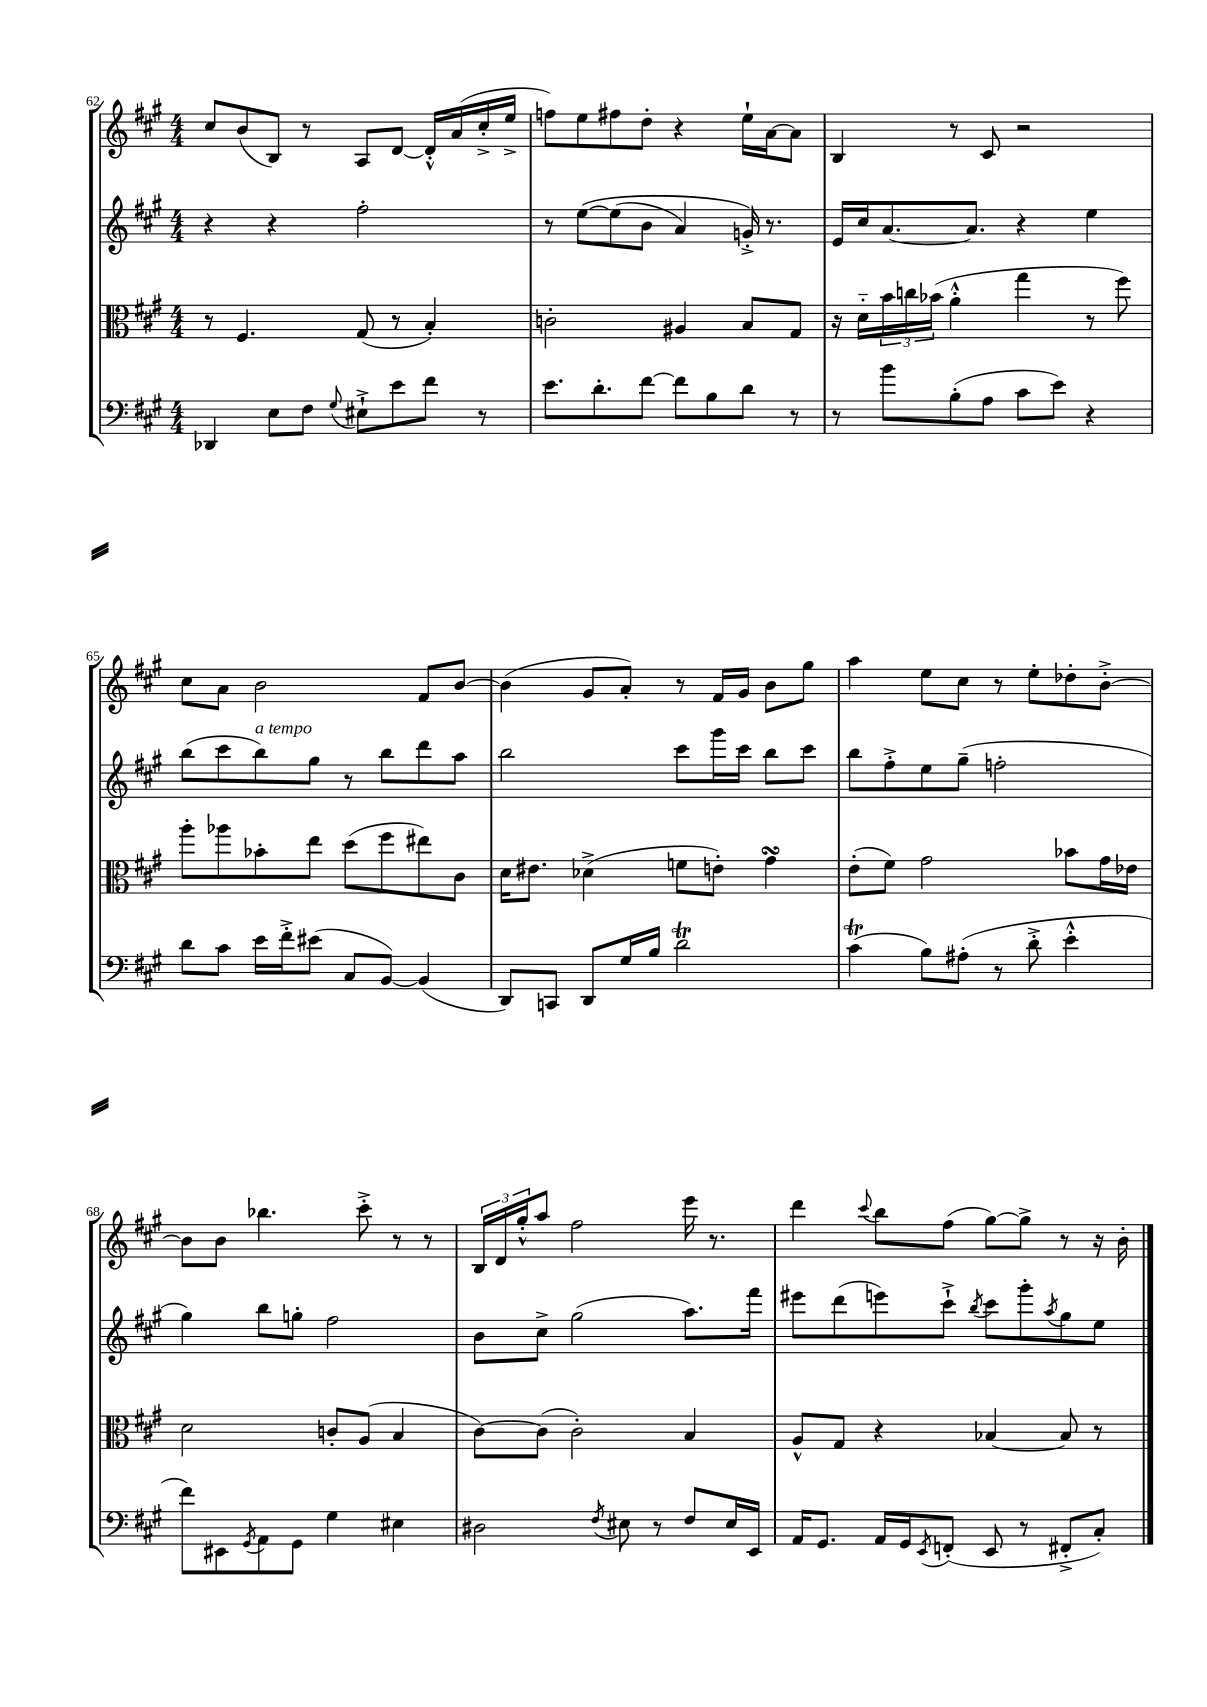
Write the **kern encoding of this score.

**kern	**kern	**kern	**kern
*part4	*part3	*part2	*part1
*staff4	*staff3	*staff2	*staff1
*clefF4	*clefC3	*clefG2	*clefG2
*k[f#c#g#]	*k[f#c#g#]	*k[f#c#g#]	*k[f#c#g#]
*M4/4	*M4/4	*M4/4	*M4/4
=62	=62	=62	=62
4DD-X/	8r	4r	8cc#/L
.	4.F#/	.	(8b/
8E\L	.	4r	8B/J)
8F#\J	.	.	8r
8qqG#/	.	.	.
8E#X`^\L	(8G#/	2ff#'\	8A/L
8e\	8r	.	[8d/J
8f#\J	4B'/)	.	16d'^^/LL]
.	.	.	(16a/
8r	.	.	16cc#'^/
.	.	.	16ee^/JJ
=63	=63	=63	=63
8.e\L	2cn'\	8r	8ffn\L)
.	.	([8ee\L	8ee\
8.d'\	.	.	.
.	.	(8ee\]	8ff#X\
[8f#\J	.	8b\J	8dd'\J
8f#\L]	4A#X/	4a/)	4r
8B\	.	.	.
8d\J	8B/L	16gn'^/)	16ee`\LL
.	.	8.r	[16a\J
8r	8G#/J	.	8a\J]
=64	=64	=64	=64
8r	16r	16e/LL	4B/
.	16d\LL	16cc#/J	.
8b\L	24b\	[8.a/	.
.	24ccn\	.	.
.	(24b-X\JJ	.	.
(8B'\	4a'^^\	.	8r
.	.	8.a/J]	.
8A\J	.	.	8c#/
8c#\L	4gg#\	4r	2r
8e\J)	.	.	.
4r	8r	4ee\	.
.	8ff#\)	.	.
!!LO:LB:g=z
=65	=65	=65	=65
8d\L	8aa'\L	(8bb\L	8cc#\L
8c#\J	8aa-X\	8ccc#\	8a\J
!	!	!LO:TX:a:i:t=a tempo	!
16e\LL	8b-X'\	8bb\)	2b\
16f#'^\J	.	.	.
(8e#X\J	8ee\J	8gg#\J	.
8C#/L	(8dd\L	8r	.
[8BB/J)	8ff#\	8bb\L	.
(4BB/]	8ee#X\)	8ddd\	8f#/L
.	8c#\J	8aa\J	[8b/J
=66	=66	=66	=66
8DD/L)	16d\KL	2bb\	(4b\]
.	8.e#X\J	.	.
8CCn/J	.	.	.
8DD/L	(4d-X^\	.	8g#/L
16G#/L	.	.	8a'/J)
16B/JJ	.	.	.
2dT\	8fn\L	8ccc#\L	8r
.	8en'\J)	16ggg#\L	16f#/LL
.	.	16ccc#\JJ	16g#/JJ
.	4g#sSsS\	8bb\L	8b\L
.	.	8ccc#\J	8gg#\J
=67	=67	=67	=67
(4c#t\	(8e'\L	8bb\L	4aa\
.	8f#\J)	8ff#'^\	.
8B\L)	2g#\	8ee\	8ee\L
(8A#X'\J	.	(8gg#~\J	8cc#\J
8r	.	2ffn'\	8r
8d'^\	.	.	8ee'\L
4e'^^\	8b-X\L	.	8dd-X'\
.	16g#\L	.	[8b'^\J
.	16e-X\JJ	.	.
!!LO:LB:g=z
=68	=68	=68	=68
8f#\L)	2d\	4gg#\)	8b\L]
8EE#X\	.	.	8b\J
8qGG#/	.	.	.
8AA\	.	8bb\L	4.bb-X\
8GG#\J	.	8ggn'\J	.
4G#\	8cn'/L	2ff#\	.
.	(8A/J	.	8ccc#'^\
4E#X\	4B/	.	8r
.	.	.	8r
=69	=69	=69	=69
2D#X\	[8c#\L)	8b\L	24B/LL
.	.	.	24d/
.	.	.	24gg#'^^/J
.	(8c#\J]	8cc#^\J	8aa/J
.	2c#'\)	(2gg#\	2ff#\
8qF#/	.	.	.
8E#X\	.	.	.
8r	.	.	.
8F#/L	4B/	8.aa\L)	16eee\
.	.	.	8.r
16E#/L	.	.	.
16EE/JJ	.	16fff#\Jk	.
=70	=70	=70	=70
16AA/KL	8A^^/L	8eee#X\L	4ddd\
8.GG#/J	.	.	.
.	8G#/J	(8ddd\	.
.	.	.	8qqccc#/
16AA/LL	4r	8eeen\)	8bb\L
16GG#/J	.	.	.
8qEE/	.	.	.
(8FFn'/J	.	8ccc#`^\J	(8ff#\J
.	.	8qbb/	.
8EE/	[4B-X/	8ccc#\L	[8gg#\L)
8r	.	8ggg#'\	8gg#^\J]
.	.	8qaa/	.
8FF#X'^/L	8B-/]	8gg#\	8r
8C#'/J)	8r	8ee\J	16r
.	.	.	16b'\
==	==	==	==
*-	*-	*-	*-
